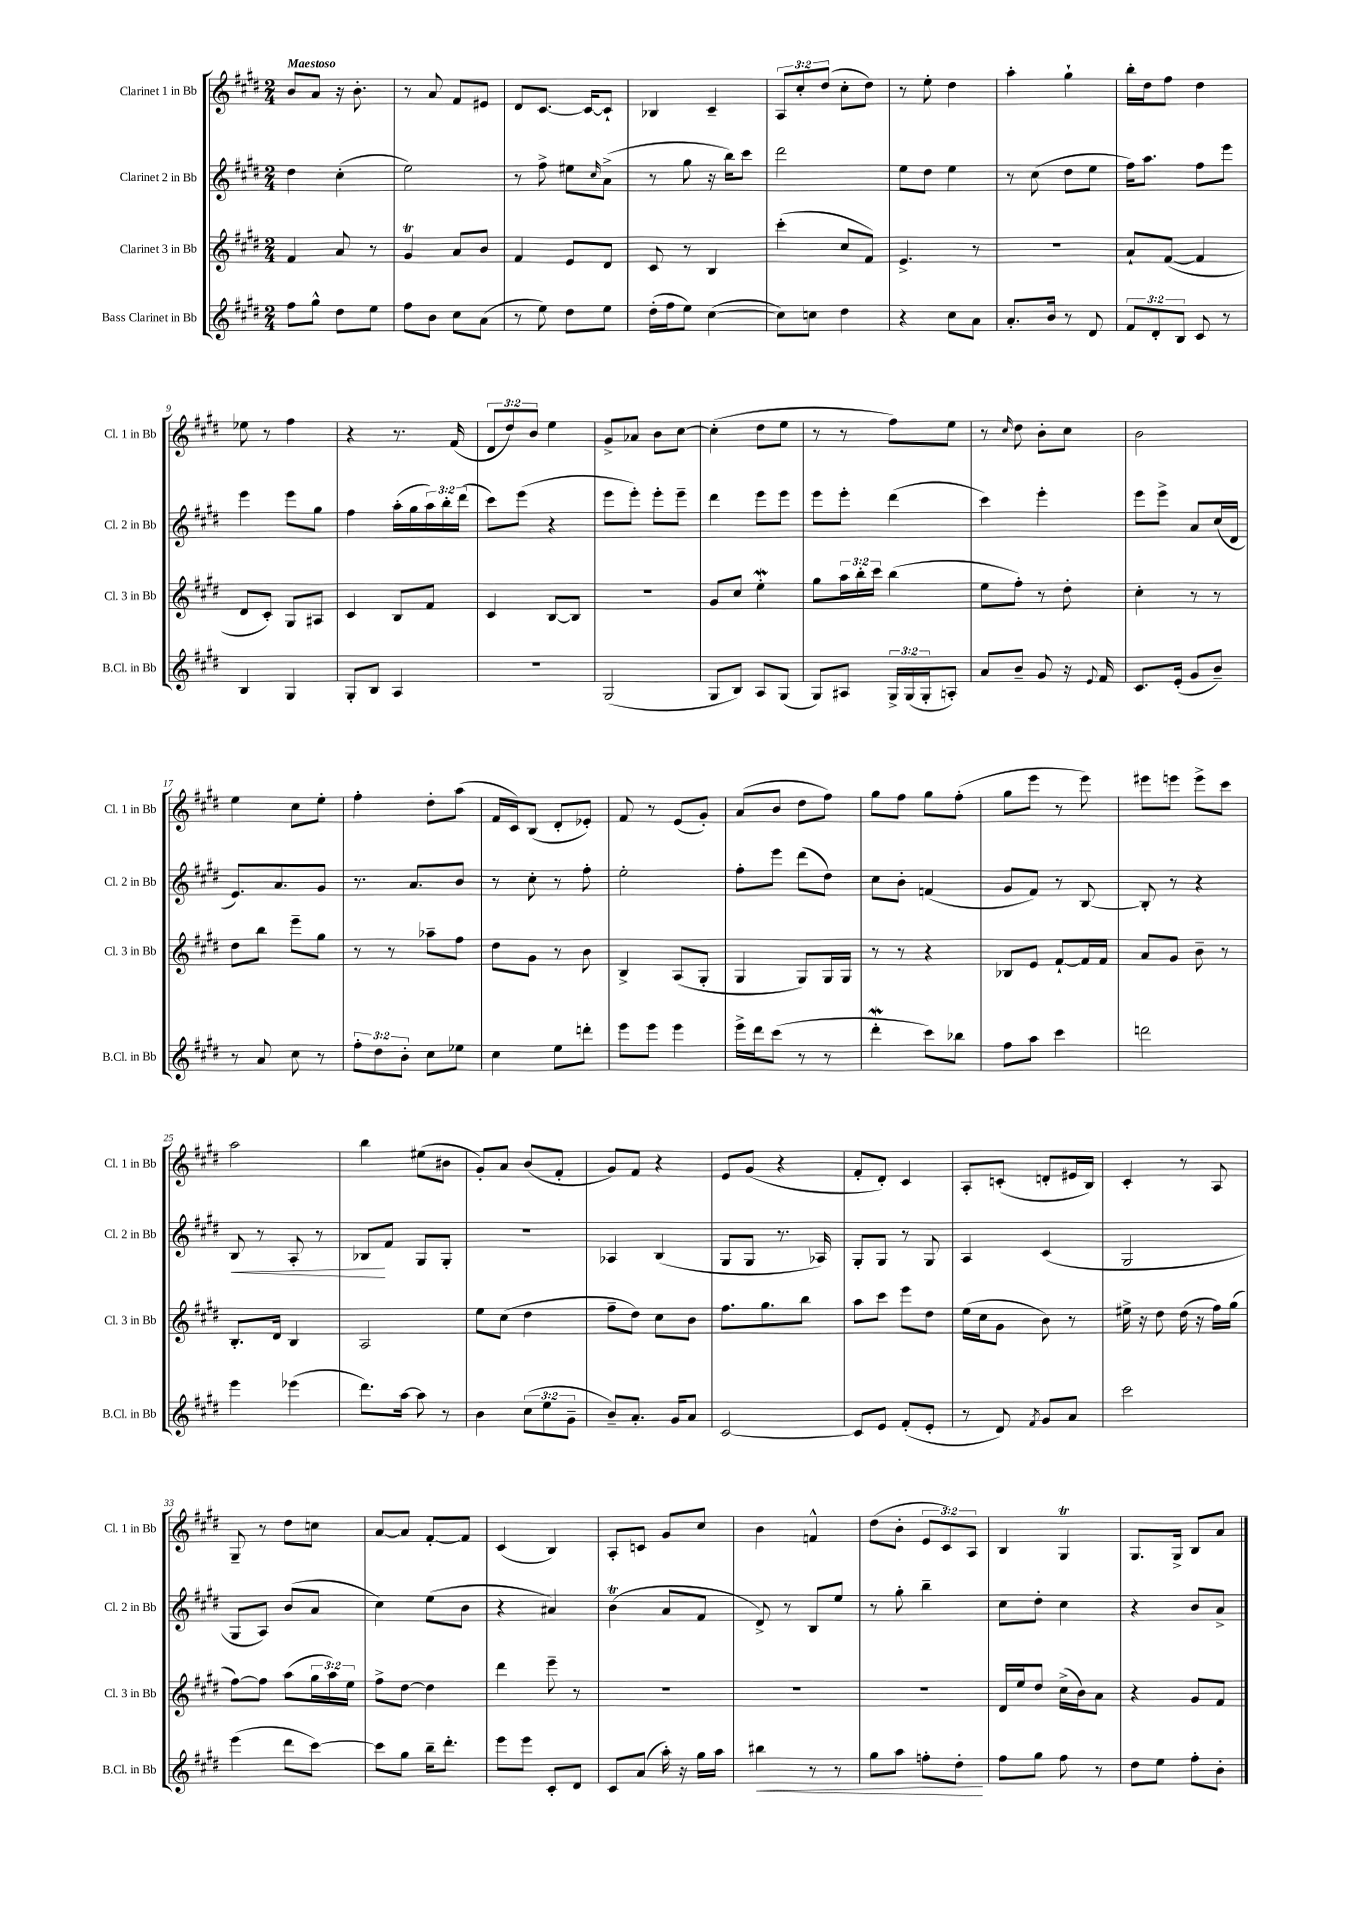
<<
\new StaffGroup <<
\new Staff = "s0" \with { instrumentName = "Clarinet 1 in Bb" shortInstrumentName = "Cl. 1 in Bb" } {
    \clef treble \key e \major \numericTimeSignature \time 2/4 \override Staff.TupletNumber.text = #tuplet-number::calc-fraction-text \tempo "Maestoso"
    b'8 a'8 r16 b'8.-. |
    r8 a'8 fis'8 eis'8 |
    dis'8 cis'8.~ cis'16~ cis'8-! |
    bes4 cis'4-- |
    \tuplet 3/2 { a8 cis''8-. dis''8( } cis''8-. dis''8) |
    r8 e''8-. dis''4 |
    a''4-. gis''4-! |
    b''16-. dis''16 fis''8 dis''4 |
    ees''8 r8 fis''4 |
    r4 r8. fis'16( |
    \tuplet 3/2 { dis'8 dis''8) b'8 } e''4 |
    gis'8-> aes'8 b'8 cis''8~ |
    cis''4-.( dis''8 e''8 |
    r8 r8 fis''8) e''8 |
    r8 \grace { cis''16 } dis''8 b'8-. cis''8 |
    b'2 |
    e''4 cis''8 e''8-. |
    fis''4-. dis''8-. a''8( |
    fis'16 cis'16) b8( dis'8-. ees'8-.) |
    fis'8 r8 e'8( gis'8-.) |
    a'8( b'8 dis''8 fis''8) |
    gis''8 fis''8 gis''8 fis''8-.( |
    gis''8 e'''8 r8 e'''8) |
    eis'''8 e'''8 e'''8-> cis'''8 |
    a''2 |
    b''4 eis''8( bis'8 |
    gis'8-.) a'8 b'8( fis'8-. |
    gis'8) fis'8 r4 |
    e'8 gis'8( r4 |
    fis'8-. dis'8-.) cis'4 |
    a8-. c'8-.( d'8-. eis'16 b16) |
    cis'4-. r8 a8 |
    gis8-- r8 dis''8 c''8 |
    a'8~ a'8 fis'8~-. fis'8 |
    cis'4( b4) |
    a8-. c'8 gis'8 cis''8 |
    b'4 f'4-^ |
    dis''8( b'8-. \tuplet 3/2 { e'8 cis'8) a8 } |
    b4 gis4\trill |
    gis8. gis16-> b8 a'8 \bar "|." |
}
\new Staff = "s1" \with { instrumentName = "Clarinet 2 in Bb" shortInstrumentName = "Cl. 2 in Bb" } {
    \clef treble \key e \major \numericTimeSignature \time 2/4 \override Staff.TupletNumber.text = #tuplet-number::calc-fraction-text
    dis''4 cis''4-.( |
    e''2) |
    r8 fis''8-> eis''8 \grace { cis''16 } a'8->( |
    r8 gis''8 r16 b''16) cis'''8 |
    dis'''2 |
    e''8 dis''8 e''4 |
    r8 cis''8( dis''8 e''8 |
    fis''16) a''8. fis''8 e'''8 |
    e'''4 e'''8 gis''8 |
    fis''4 a''16-.( gis''16 \tuplet 3/2 { a''16) b''16-. dis'''16( } |
    cis'''8) e'''8( r4 |
    e'''8 e'''8-.) e'''8-. e'''8-- |
    dis'''4 e'''8 e'''8 |
    e'''8 e'''8-. dis'''4( |
    cis'''4) e'''4-. |
    e'''8 e'''8-> a'8 cis''16( dis'16 |
    e'8.) a'8. gis'8 |
    r8. a'8. b'8 |
    r8 cis''8-. r8 fis''8-. |
    e''2-. |
    fis''8-. e'''8 dis'''8( dis''8) |
    cis''8 b'8-. f'4( |
    gis'8 fis'8) r8 b8~ |
    b8-. r8 r4 |
    b8\< r8 a8-. r8 |
    bes8\! fis'8 gis8 gis8-. |
    r2 |
    aes4 b4( |
    gis8 gis8 r8. aes16) |
    gis8-. gis8 r8 gis8 |
    a4 cis'4( |
    gis2 |
    gis8 a8) b'8( a'8 |
    cis''4) e''8( b'8 |
    r4 ais'4) |
    b'4\trill( a'8 fis'8 |
    dis'8->) r8 b8 e''8 |
    r8 gis''8-. b''4-- |
    cis''8 dis''8-. cis''4 |
    r4 b'8 a'8-> \bar "|." |
}
\new Staff = "s2" \with { instrumentName = "Clarinet 3 in Bb" shortInstrumentName = "Cl. 3 in Bb" } {
    \clef treble \key e \major \numericTimeSignature \time 2/4 \override Staff.TupletNumber.text = #tuplet-number::calc-fraction-text
    fis'4 a'8 r8 |
    gis'4\trill a'8 b'8 |
    fis'4 e'8 dis'8 |
    cis'8 r8 b4 |
    cis'''4-.( cis''8 fis'8) |
    e'4.-> r8 |
    R2 |
    a'8-! fis'8~( fis'4 |
    dis'8 cis'8-.) gis8 ais8 |
    cis'4 b8 fis'8 |
    cis'4 b8~ b8 |
    R2 |
    gis'8 cis''8 e''4-.\mordent |
    gis''8 \tuplet 3/2 { a''16 b''16-. cis'''16 } b''4( |
    e''8 fis''8-.) r8 dis''8-. |
    cis''4-. r8 r8 |
    dis''8 b''8 e'''8-- gis''8 |
    r8 r8 aes''8-- fis''8 |
    dis''8 gis'8 r8 b'8 |
    b4-> a8( gis8-. |
    gis4 gis8) gis16 gis16 |
    r8 r8 r4 |
    bes8 e'8 fis'8~-! fis'16 fis'16 |
    a'8 gis'8 b'8-- r8 |
    b8.-. dis'16 b4 |
    a2 |
    e''8 cis''8( dis''4 |
    fis''8-- dis''8) cis''8 b'8 |
    fis''8. gis''8. b''8 |
    a''8 cis'''8 e'''8 dis''8 |
    e''16( cis''16 gis'8 b'8) r8 |
    eis''16-> r16 dis''8 dis''16( r16 fis''16) gis''16( |
    fis''8~) fis''8 a''8( \tuplet 3/2 { gis''16 a''16) e''16 } |
    fis''8-> dis''8~ dis''4 |
    dis'''4 e'''8-- r8 |
    R2 |
    R2 |
    R2 |
    dis'16 e''16 dis''8 cis''16->( b'16) a'8 |
    r4 gis'8 fis'8 \bar "|." |
}
\new Staff = "s3" \with { instrumentName = "Bass Clarinet in Bb" shortInstrumentName = "B.Cl. in Bb" } {
    \clef treble \key e \major \numericTimeSignature \time 2/4 \override Staff.TupletNumber.text = #tuplet-number::calc-fraction-text
    fis''8 gis''8-^ dis''8 e''8 |
    fis''8 b'8 cis''8 a'8( |
    r8 e''8) dis''8 e''8 |
    dis''16-.( fis''16 e''8) cis''4~( |
    cis''8) c''8 dis''4 |
    r4 cis''8 a'8 |
    a'8.-. b'16 r8 dis'8 |
    \tuplet 3/2 { fis'8 dis'8-. b8 } cis'8 r8 |
    b4 gis4 |
    gis8-. b8 a4 |
    R2 |
    gis2( |
    gis8 b8) a8 gis8( |
    gis8) ais8 \tuplet 3/2 { gis16-> gis16( gis16-. } a8-.) |
    a'8 b'8-- gis'8 r16 \appoggiatura { e'8 } fis'16 |
    cis'8. e'16-.( gis'8 b'8--) |
    r8 a'8 cis''8 r8 |
    \tuplet 3/2 { fis''8-. dis''8 b'8-. } cis''8 ees''8 |
    cis''4 e''8 d'''8-. |
    e'''8 e'''8 e'''4 |
    e'''16-> dis'''16 cis'''8( r8 r8 |
    dis'''4-.\mordent cis'''8) bes''8 |
    fis''8 a''8 cis'''4 |
    d'''2 |
    e'''4 ees'''4( |
    dis'''8.) a''16~ a''8 r8 |
    b'4 \tuplet 3/2 { cis''8( e''8 gis'8-- } |
    b'8--) a'8.-. gis'16 a'8 |
    cis'2~ |
    cis'8 e'8 fis'8-.( e'8-. |
    r8 dis'8) \acciaccatura { fis'8 } gis'8 a'8 |
    cis'''2 |
    e'''4( dis'''8 cis'''8~) |
    cis'''8 gis''8 b''16-- dis'''8.-. |
    e'''8 e'''8 cis'8-. dis'8 |
    cis'8 a'8( a''16-.) r16 gis''16 a''16 |
    bis''4\< r8 r8 |
    gis''8 a''8 f''8-. dis''8-.\! |
    fis''8 gis''8 fis''8 r8 |
    dis''8 e''8 fis''8-. b'8-. \bar "|." |
}
>>
>>
